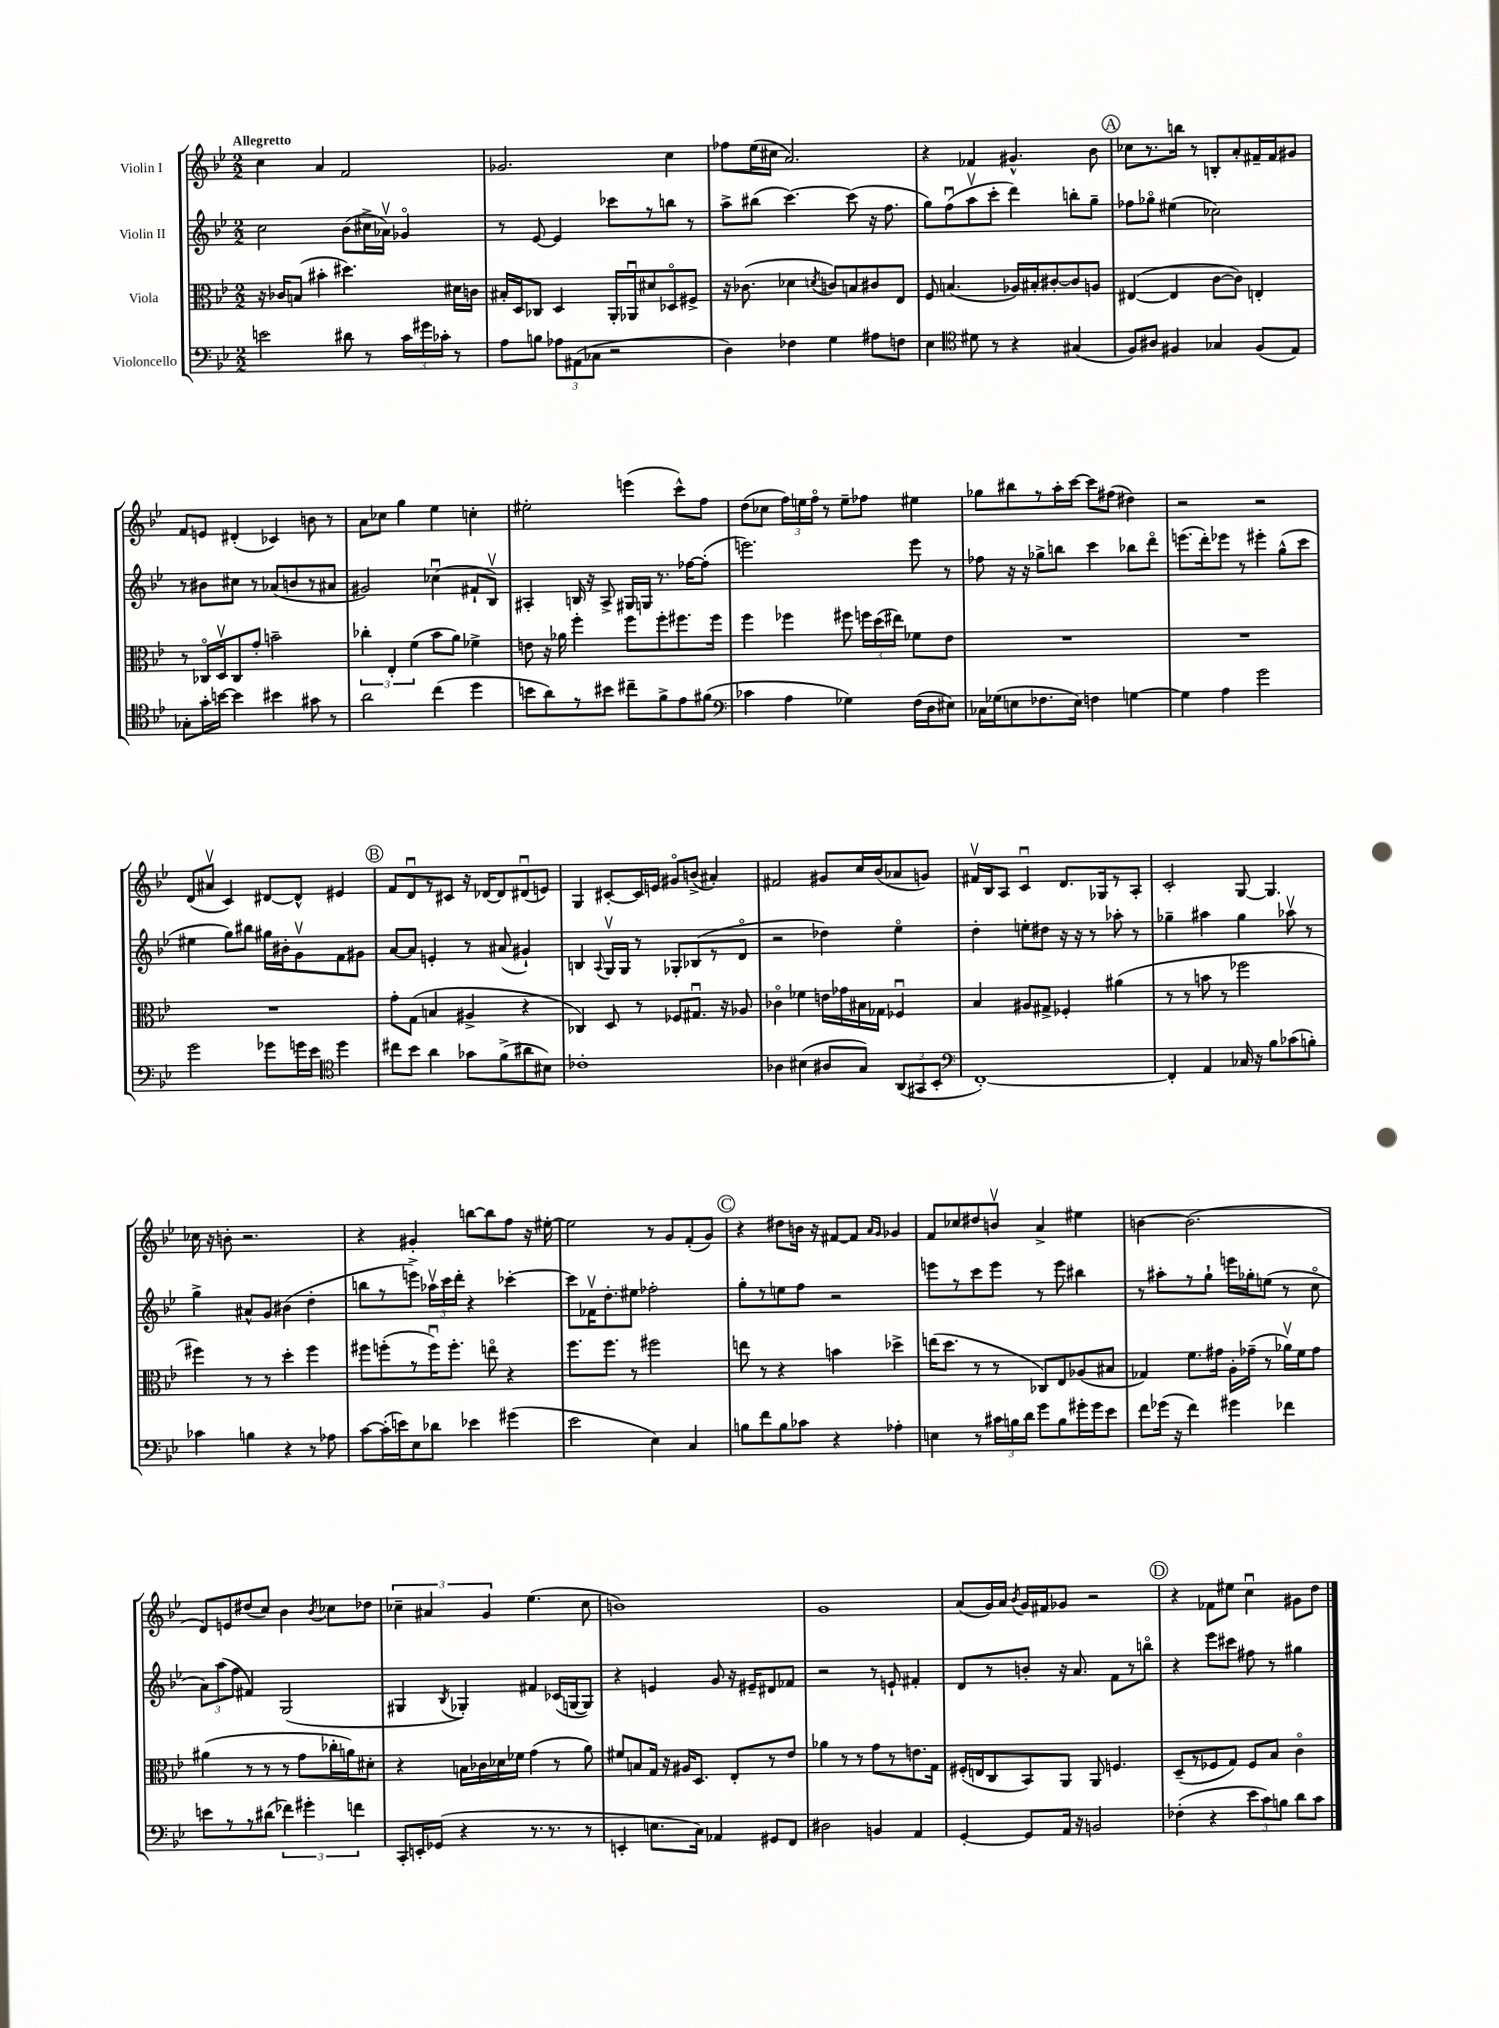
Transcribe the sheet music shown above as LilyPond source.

<<
\new StaffGroup <<
\new Staff = "s0" \with { instrumentName = "Violin I" } {
    \clef treble \key bes \major \numericTimeSignature \time 2/2 \tempo "Allegretto"
    \autoBeamOff c''4 a'4 f'2 |
    ges'2. c''4 |
    fes''8[ ees''16( cis''16] a'2.) |
    r4 fes'4 gis'4.-^ bes'8 |
    \mark \markup { \circle "A" } ces''8[ r8. b''16] r8 b8[-. a'8-. fis'16-- fis'16 gis'8] |
    f'8[ e'8] dis'4-.( ces'4) b'8 r8 |
    a'8[ ces''8] g''4 ees''4 c''4-. |
    eis''2-. e'''4( c'''8[-^) f''8] |
    d''8[( ces''8] \tuplet 3/2 { f''16[) e''16 f''16]\flageolet } r8 e''8[-- fes''8] eis''4 |
    ges''8[ bis''8 r8 a''16-. c'''16]~ c'''8[ fis''8]( dis''4) |
    r2 r2 |
    d'8[( ais'8]\upbow c'4) dis'8[~ dis'8]-^ eis'4 |
    \mark \markup { \circle "B" } f'8[ d'8\downbow r8 cis'8] r16 des'16[~ des'8 dis'8\downbow( e'8]) |
    g4 cis'8[~-. cis'16 e'16] gis'8[\flageolet b'8]->( ais'4-.) |
    fis'2 gis'8[ c''16 bes'16( aes'8 g'8]) |
    fis'16[\upbow bes16 a8] c'4\downbow d'8.[ ges16 r8 a8]-. |
    c'2-. g8~ g4. |
    ces''16 r16 b'8-. r2. |
    r4 gis'4-. b''8[~ b''8 f''8] r16 eis''16~-. |
    eis''2 r8 g'8[ f'8-.( g'8]) |
    \mark \markup { \circle "C" } r4 dis''8[ b'16] r16 fis'8[~ fis'8] \grace { a'16[ g'16] } ges'4 |
    f'8[ ces''8 dis''8 b'8]\upbow a'4-> eis''4 |
    b'4~ b'2.( |
    d'8[) e'8 dis''8( c''8]) bes'4 \acciaccatura { bes'8 } ces''8[ des''8] |
    \tuplet 3/2 { ces''4-- ais'4 g'4 } ees''4.( ces''8 |
    b'1) |
    g'1 |
    a'8[( g'16) a'16] \acciaccatura { bes'8 } g'16[ fis'16 ges'8] r2 |
    \mark \markup { \circle "D" } r4 fes'8[ eis''8] c''4\downbow gis'8[ d''8] \bar "|." |
}
\new Staff = "s1" \with { instrumentName = "Violin II" } {
    \clef treble \key bes \major \numericTimeSignature \time 2/2
    \autoBeamOff c''2 bes'8[( cis''16-> aes'16]\upbow) ges'4\flageolet |
    r8 ees'8~ ees'4 ces'''8[ r8 b''8] r8 |
    a''8[-> bis''8]( c'''4.~) c'''8( r16 f''8. |
    g''8[) f''8\downbow( a''8\upbow c'''8]-. d'''4) b''8[-. g''8]-- |
    \mark \markup { \circle "A" } fes''8[ ges''8]\flageolet eis''4( ces''2) |
    r8 bis'8[ cis''8] r8 aes'8[( b'8 r8 ais'8] |
    gis'2) ces''4\downbow( fis'8[-! bes8]\upbow) |
    ais4-. b16 r16 ais8-> gis16[ g16] r8. fes''16[~ fes''8]-.( |
    e'''2.) e'''8 r8 |
    fes''8 r16 r16 ges''8[-> b''8] c'''4 bes''8[ d'''8]\flageolet |
    e'''8.[( d'''16-.) ees'''8] r8 eis'''4-. g''8[-^( c'''8] |
    eis''4 g''8[) bis''8] gis''16[ bis'16-. g'8\upbow f'8 gis'8] |
    \mark \markup { \circle "B" } a'8[~ a'8] e'4-. r8 ais'8( gis'4-!) |
    b4 \appoggiatura { a8 } g16[\upbow g16] r8 ges8[-. bes8( r8 d'8]\flageolet |
    r2 des''4) ees''4\flageolet |
    d''4-. e''8[-. dis''8] r16 r16 r8 aes''8-. r8 |
    ges''4-- ais''4 ges''4 aes''8\upbow r8 |
    g''4-> ais'8[-^ g'8] bis'4( d''4-. |
    b''8[ r8 e'''8]->) \tuplet 3/2 { aes''16[\upbow c'''16 d'''16]-. } r4 ces'''4~-. |
    ces'''8[ fes'16\upbow d''8.-. eis''8] fes''2-. |
    \mark \markup { \circle "C" } g''8[-. r8 e''8 f''8] r2 |
    e'''8[ r8 c'''8 e'''8] r8 e'''8 bis''4 |
    r8 ais''8[-. r8 g''8]-! e'''16[ ges''16-. e''8]( r8 c''8\flageolet |
    \tuplet 3/2 { a'8[) a''8( f''8] } fis'4) g2( |
    gis4 \acciaccatura { bes8 } ges4-.) fis'4 ces'16[( g16~ g8]) |
    r4 e'4 g'8 r16 eis'16[-- dis'8 fes'8] |
    r2 r8 e'8-! fis'4-. |
    d'8[ r8 b'8]-. r16 a'8. f'8[ r8 b''8]\flageolet |
    \mark \markup { \circle "D" } r4 ees'''8[ cis'''8] fis''8 r8 gis''4 \bar "|." |
}
\new Staff = "s2" \with { instrumentName = "Viola" } {
    \clef alto \key bes \major \numericTimeSignature \time 2/2
    \autoBeamOff r16 ces'16[ b8]( bis'4-. dis''4.) dis'16[ c'16] |
    bis16[-. d16 ces8] d4 a,16[-. aes,16\downbow dis'8 des8\flageolet fis8]-> |
    r16 ces'8.( des'4 \acciaccatura { d'8 } c'8[) b8 cis'8 ees8] |
    f8 b4.( aes16[) bis16-. cis'8~-. cis'8 a8] |
    \mark \markup { \circle "A" } eis4~( eis4 c'8[~ c'8]) e4-. |
    r8 ces16[\flageolet d16\upbow ces8 g'8]-. b'2-- |
    \tuplet 3/2 { ces''4-. ees4-. f'4( } bes'8[ a'8]) fes'4-> |
    e'8 r16 aes'16 f''4-. f''8[ f''8-. fis''8. fis''16] |
    f''4 fes''4 fis''8 \tuplet 3/2 { f''16[ d''16( eis''16]) } fes'8[ ees'8] |
    R1 |
    R1 |
    R1 |
    \mark \markup { \circle "B" } g'8[-. g8]( b4 ais4-> r4 |
    ces4) d8 r8 fes8[ gis8.]\downbow r16 aes8 |
    ces'4\flageolet fes'4 e'16[ ges'16 bis16 ges16] fes4\downbow |
    bes4 ais8[ gis8]-> fes4-. ais'4( |
    r8 r8 b'8 r8 fes''2 |
    fis''4) r8 r8 d''4-. fis''4 |
    fis''8[ f''8-.( r8 f''16\downbow) f''8.]-. e''8\flageolet r4 |
    f''8.[ f''8.] r8 fis''2 |
    \mark \markup { \circle "C" } e''8 r8 r4 b'4 des''4-> |
    e''16[( d''8.] r8 r8 ces8[) ees8 aes8( bis8] |
    ges4) f'8.[ gis'16] a16[-. ges'16]--( r8 aes'16[\upbow) f'16 ges'8] |
    ais'4( r8 r8 r8 g'8[ ces''16-. a'16) dis'8]-. |
    r4 b16[ ces'16 des'16 fes'16] g'4( r8 a'8) |
    fis'8[ b8 g16] r16 ais16[ d8.] ees8[-. r8 ees'8] |
    aes'4 r8 r8 g'8[ r8 e'8. g16] |
    fis16[-.( e16 c8 bes,8) a,8] a,8 f4. |
    \mark \markup { \circle "D" } d8[--( r8 fes8 g8]) fes8[ bes8] c'4\flageolet \bar "|." |
}
\new Staff = "s3" \with { instrumentName = "Violoncello" } {
    \clef bass \key bes \major \numericTimeSignature \time 2/2
    \autoBeamOff e'2 dis'8 r8 \tuplet 3/2 { c'16[ gis'16 ces'16]-. } r8 |
    a8[ b8] \tuplet 3/2 { aes8[ ais,8( ces8] } r2 |
    d4) fes4 g4 ais8[ f8] |
    ees4 \clef tenor dis'8 r8 r4 gis4( |
    \mark \markup { \circle "A" } f8[) ais8] fis4 ges4 fis8[( ees8]) |
    ges8[-. g'16-. b'16]~ b'4 bis'4 gis'8 r8 |
    a'2 c''4( d''4 |
    b'8[ a'8) r8 bis'8] cis''8[-- f'8-> ees'8 fis'8]( |
    \clef bass ces'4 a4 ges4) f16[( d16 eis8]) |
    ces16[ ges16( e8 fes8. e16]) f4 g4~ |
    g4 a4 g'2 |
    g'2 ges'8[ g'16 ees'16] \clef tenor d''4 |
    \mark \markup { \circle "B" } cis''8[ bes'8] a'4 ges'8[ f'8->( ais'8 bis8]) |
    ces'1-. |
    aes4 bis4( ais8[ g8]) \tuplet 3/2 { a,8[( gis,8 bes,8]-. } |
    \clef bass f,1~-.) |
    f,4-. a,4 ces16 r16 bes8[ ces'8( b8]-.) |
    ces'4 b4 r4 r8 aes8 |
    c'8[~ c'16-.( e'16) ees8 des'8] ees'4 gis'4( |
    ees'2 ees4) c4 |
    \mark \markup { \circle "C" } b8[ f'8 b8 ces'8] r4 aes4-. |
    e4 r8 \tuplet 3/2 { cis'16[ b16 d'16] } g'8[ b8 gis'16-. gis'16 ees'8] |
    f'8[ ges'16]( r16 f'4) gis'4 fes'4 |
    e'8[ r8 r8 dis'8]( \tuplet 3/2 { fes'4) gis'4-. f'4 } |
    c,8[-. e,16-. ges,16]( r4 r8. r8. r8 |
    e,4-. e8.[ c16]) aes,4 gis,8[ f,8] |
    dis2 b,4 a,4 |
    g,4~-. g,8[ a,16] r16 b,2 |
    \mark \markup { \circle "D" } fes4-.( r4 \tuplet 3/2 { ees'8[ c'8) b8] } d'8[ c'8] \bar "|." |
}
>>
>>
\layout { \context { \Score \remove "Bar_number_engraver" } }
